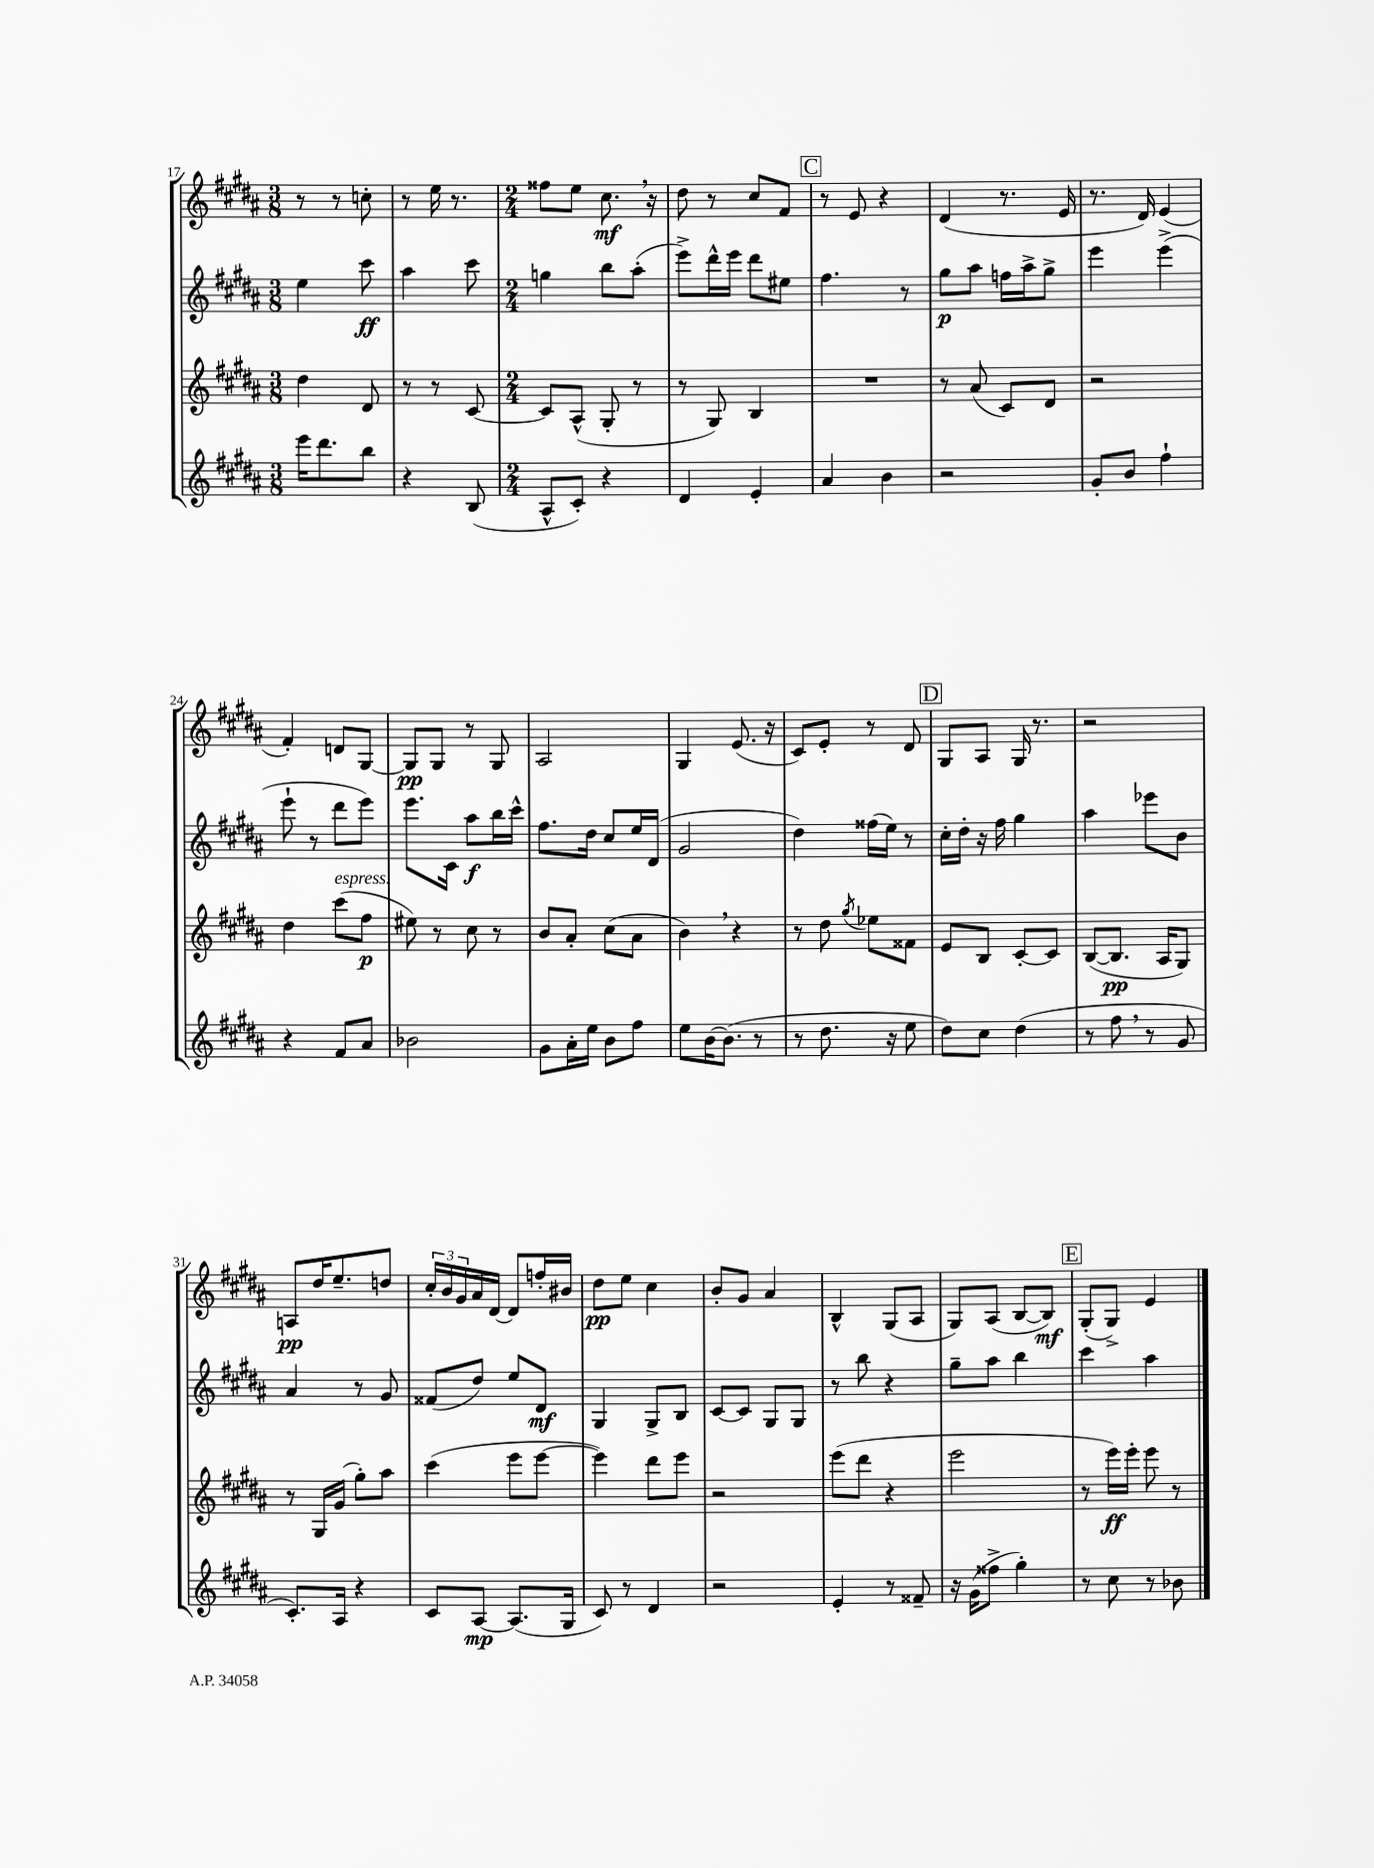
<<
\new StaffGroup <<
\new Staff = "s0" {
    \clef treble \key b \major \numericTimeSignature \time 3/8
    r8 r8 c''8-. |
    r8 e''16 r8. |
    \numericTimeSignature \time 2/4 fisis''8 e''8 cis''8.\mf \breathe r16 |
    dis''8 r8 cis''8 fis'8 |
    \mark \markup { \box "C" } r8 e'8 r4 |
    dis'4( r8. e'16 |
    r8. dis'16) e'4( |
    fis'4-.) d'8 gis8~ |
    gis8\pp gis8 r8 gis8 |
    ais2 |
    gis4 e'8.( r16 |
    cis'8) e'8-. r8 dis'8 |
    \mark \markup { \box "D" } gis8 ais8 gis16 r8. |
    r2 |
    a8\pp dis''16 e''8.-- d''8 |
    \tuplet 3/2 { cis''16-. b'16 gis'16 } ais'16 dis'16~ dis'8 f''16-. bis'16 |
    dis''8\pp e''8 cis''4 |
    b'8-. gis'8 ais'4 |
    b4-^ gis8( ais8 |
    gis8) ais8( b8~ b8\mf) |
    \mark \markup { \box "E" } gis8-.( gis8->) e'4 \bar "|." |
}
\new Staff = "s1" {
    \clef treble \key b \major \numericTimeSignature \time 3/8
    e''4 cis'''8\ff |
    ais''4 cis'''8 |
    \numericTimeSignature \time 2/4 g''4 b''8 ais''8-.( |
    e'''8->) dis'''16-^ e'''16 dis'''8 eis''8 |
    \mark \markup { \box "C" } fis''4. r8 |
    gis''8\p ais''8 f''16 ais''16-> gis''8-> |
    e'''4 e'''4->( |
    e'''8-! r8 dis'''8 e'''8) |
    e'''8. cis'16 ais''8\f b''16 cis'''16-^ |
    fis''8. dis''16 cis''8 e''16 dis'16( |
    gis'2 |
    dis''4) fisis''16( e''16) r8 |
    \mark \markup { \box "D" } cis''16-. dis''16-. r16 fis''16 gis''4 |
    ais''4 ees'''8 b'8 |
    ais'4 r8 gis'8 |
    fisis'8( dis''8) e''8 dis'8\mf |
    gis4 gis8-> b8 |
    cis'8~ cis'8 gis8 gis8 |
    r8 b''8 r4 |
    gis''8-- ais''8 b''4 |
    \mark \markup { \box "E" } cis'''4 ais''4 \bar "|." |
}
\new Staff = "s2" {
    \clef treble \key b \major \numericTimeSignature \time 3/8
    dis''4 dis'8 |
    r8 r8 cis'8~ |
    \numericTimeSignature \time 2/4 cis'8 ais8-^( gis8-. r8 |
    r8 gis8) b4 |
    \mark \markup { \box "C" } R2 |
    r8 ais'8( cis'8) dis'8 |
    r2 |
    dis''4 cis'''8^\markup { \italic "espress." }( fis''8\p |
    eis''8) r8 cis''8 r8 |
    b'8 ais'8-. cis''8( ais'8 |
    b'4) \breathe r4 |
    r8 dis''8 \acciaccatura { gis''8 } ees''8 fisis'8 |
    \mark \markup { \box "D" } e'8 b8 cis'8~-. cis'8 |
    b8~( b8.\pp ais16 gis8) |
    r8 gis16 gis'16( gis''8-.) ais''8 |
    cis'''4( e'''8 e'''8~ |
    e'''4) dis'''8 e'''8 |
    r2 |
    e'''8( dis'''8 r4 |
    e'''2 |
    \mark \markup { \box "E" } r8 e'''16\ff) e'''16-. e'''8 r8 \bar "|." |
}
\new Staff = "s3" {
    \clef treble \key b \major \numericTimeSignature \time 3/8
    e'''16 dis'''8. b''8 |
    r4 b8( |
    \numericTimeSignature \time 2/4 ais8-^ cis'8-.) r4 |
    dis'4 e'4-. |
    \mark \markup { \box "C" } ais'4 b'4 |
    r2 |
    gis'8-. b'8 fis''4-! |
    r4 fis'8 ais'8 |
    bes'2 |
    gis'8 ais'16-. e''16 b'8 fis''8 |
    e''8 b'16~ b'8.( r8 |
    r8 dis''8. r16 e''8 |
    \mark \markup { \box "D" } dis''8) cis''8 dis''4( |
    r8 fis''8 \breathe r8 gis'8 |
    cis'8.-.) ais16 r4 |
    cis'8 ais8~\mp ais8.( gis16 |
    cis'8) r8 dis'4 |
    r2 |
    e'4-. r8 fisis'8-- |
    r16 gis'16( fisis''8-> gis''4-.) |
    \mark \markup { \box "E" } r8 cis''8 r8 bes'8 \bar "|." |
}
>>
>>
\layout { \context { \Score currentBarNumber = #17 } }
